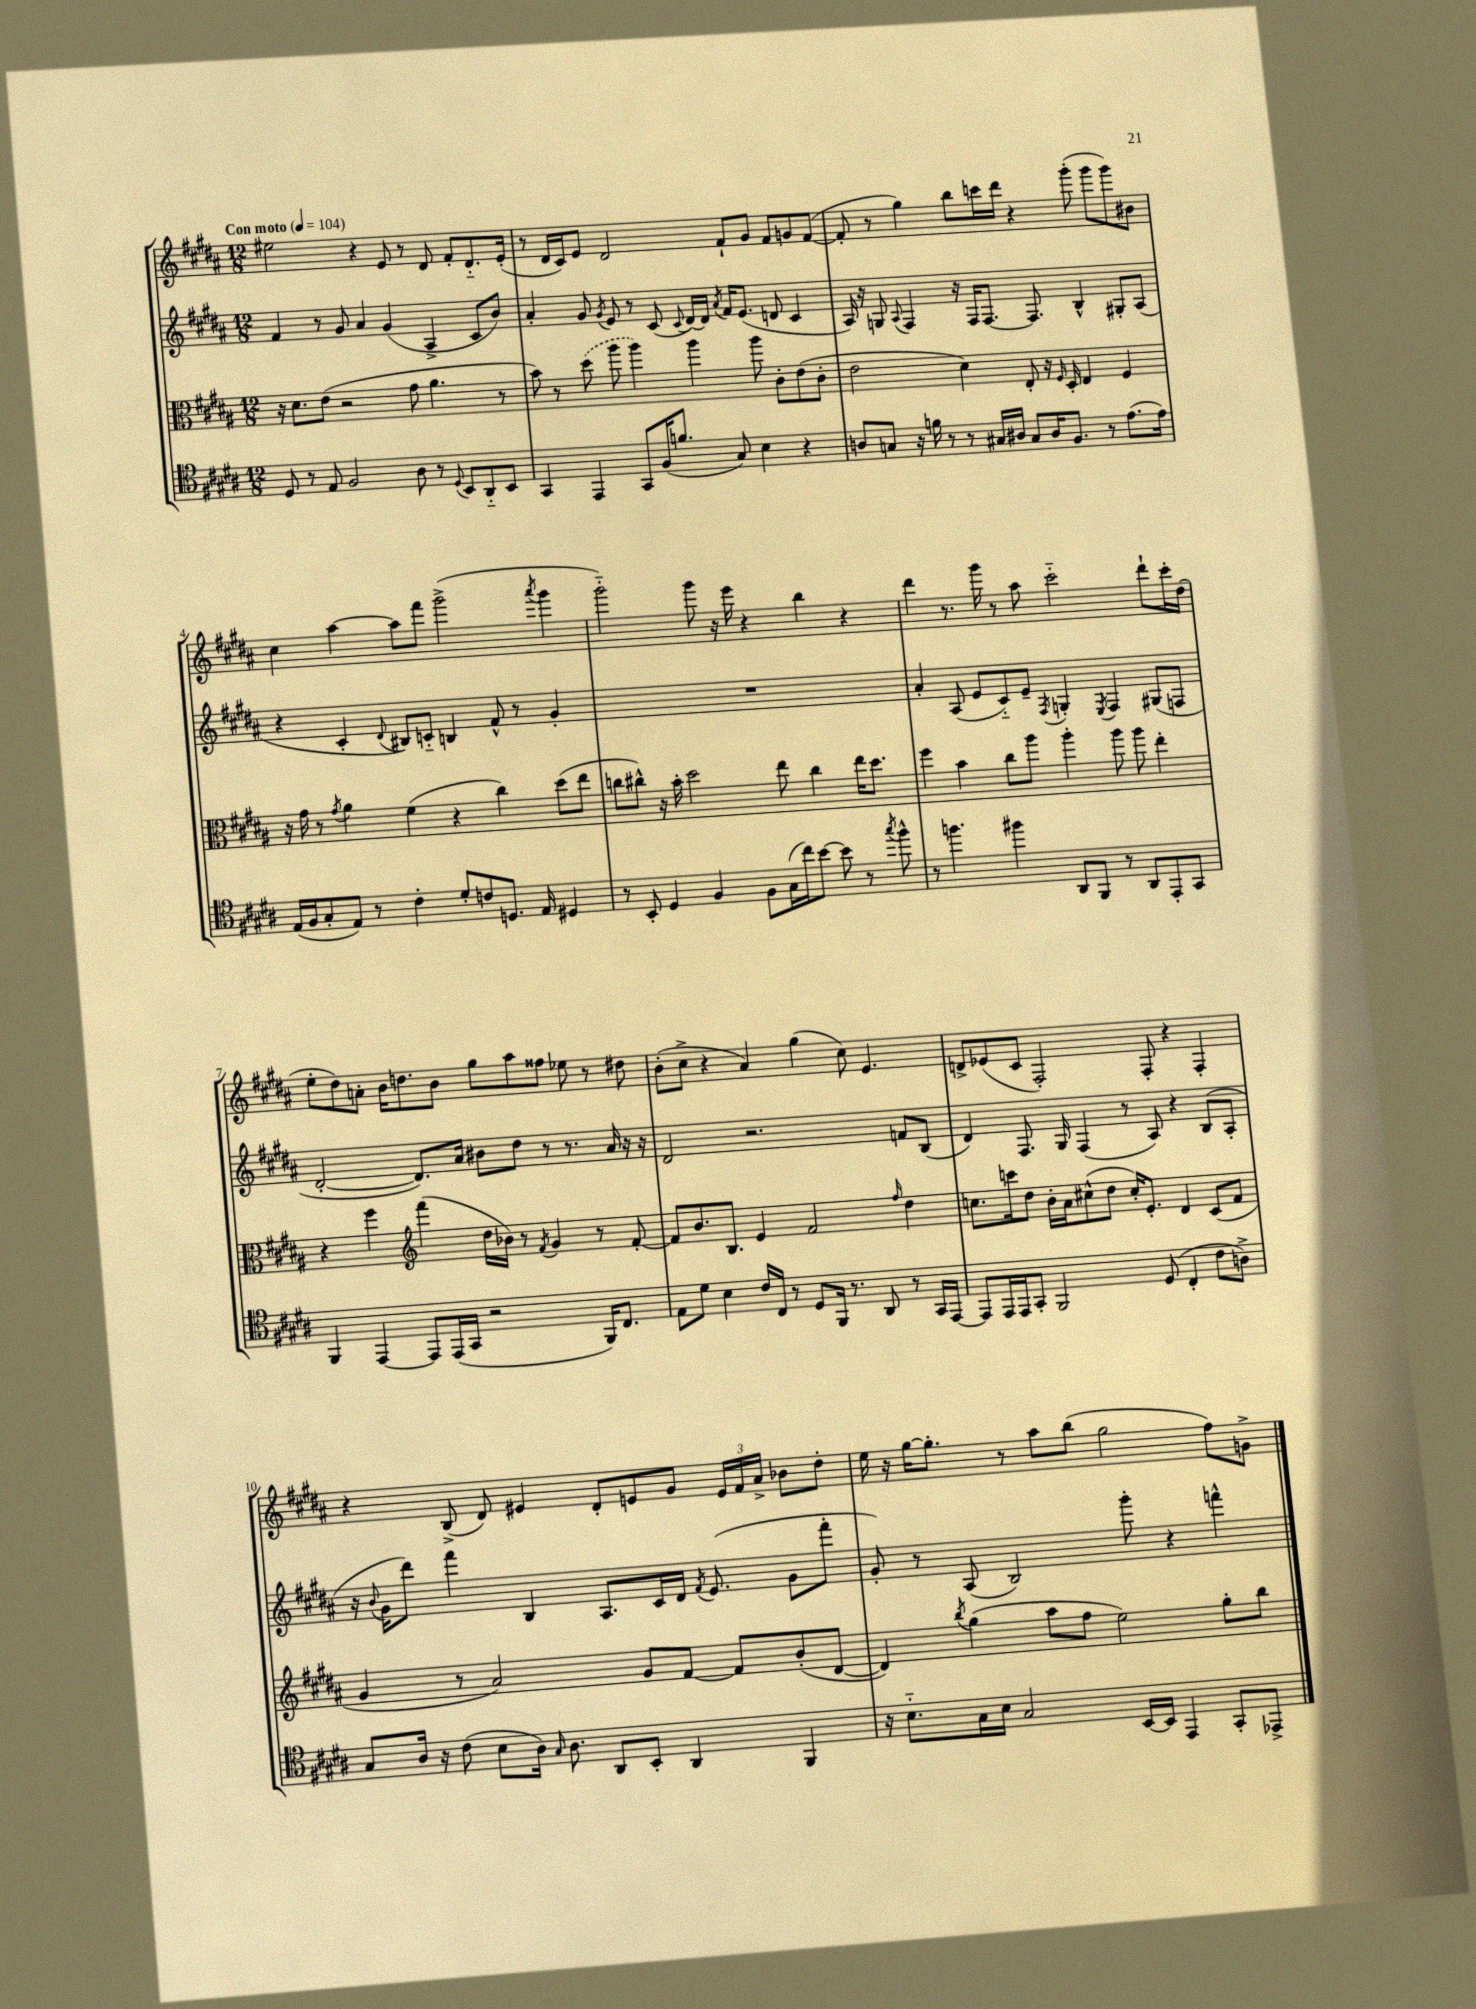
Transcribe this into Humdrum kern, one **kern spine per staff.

**kern	**kern	**kern	**kern
*staff4	*staff3	*staff2	*staff1
*clefC4	*clefC3	*clefG2	*clefG2
*k[f#c#g#d#a#]	*k[f#c#g#d#a#]	*k[f#c#g#d#a#]	*k[f#c#g#d#a#]
*M12/8	*M12/8	*M12/8	*M12/8
*MM104	*MM104	*MM104	*MM104
8D#	16r	4f#	2ee#
.	8.d#	.	.
8r	.	.	.
8E	(8e	8r	.
2F#	2r	8g#	.
.	.	4a#	4r
.	.	(4g#	8e
8A#	8g#	.	8r
8r	4.a#	4A#^	8d#
8qqD#	.	.	.
8BB	.	.	8f#'
8AA#'~	.	8c#	8.d#'~
8BB	8r	8b)	.
.	.	.	(16e'
=	=	=	=
4GG#	8b)	4a#'	8r
.	8r	.	16d#
.	.	.	16c#)
4EE	(8dd#	8g#	8e
.	.	8qg#	.
.	8aa#	8e	2d#
8GG#	4aa#)	8r	.
(16F#	.	(8c#	.
8.f	.	.	.
.	.	8qqc#	.
.	4aa#	[16d#)	.
.	.	16d#]	.
.	.	8qa#	.
8G#)	.	16f#	8f#`
.	.	(8.e	.
4B	8aa#	.	8g#
.	8c#'	8d	8f#
4r	(8e	4c#	8g
.	8c#'	.	([8f#
=	=	=	=
8A	2e	16A#)	8f#']
.	.	16r	.
8G	.	8G	8r
.	.	8qqA#	.
16r	.	4F#	4gg#)
16f	.	.	.
8r	.	.	.
8r	4d#)	16r	8bb
.	.	16F#	.
16G#	.	[8.F#	16ccc
16A#	.	.	16ddd#
8G#	8E'	.	4r
.	.	8.F#]	.
16A#	16r	.	.
.	16qqF#	.	.
8.F#	16D#'	.	.
.	4E	4B^^	(8ggg#'
8r	.	.	8ggg#
(8.e	4F#	8G#'	8ggg#)
.	.	(8A#	8b#
16e)	.	.	.
=	=	=	=
(16E	16r	4r	4cc#
16F#	16g#	.	.
8G#'	8r	.	.
.	8qg#	.	.
8E)	4a#	4c#'	[4aa#
8r	.	.	.
.	.	8qqd#	.
4c#'	(4f#	8B#)	8aa#]
.	.	8c'~	8fff#
8d#'	4r	4B	(2ggg#^
8c	.	.	.
8.D	4cc#)	8f#^^	.
.	.	8r	.
16E	.	.	.
.	.	.	8qaaa#
4D#	(8dd#	4g#'	4ggg#
.	8ee	.	.
=	=	=	=
8r	8cc	1.r	2ggg#'~)
8BB'	8cc#^^)	.	.
4D#	16r	.	.
.	16b'	.	.
.	2dd#	.	.
4F#	.	.	8ggg#
.	.	.	16r
.	.	.	16eee
8F#	.	.	4r
(16G#	8ee	.	.
16cc#)	.	.	.
[8b	4cc#	.	4bb
8b]	.	.	.
8r	16ee	.	4r
.	8.dd#	.	.
8qgg#	.	.	.
8ff#^^	.	.	.
=	=	=	=
8r	4ff#	4a#'	4ddd#
4.ff	.	.	.
.	4b	(8A#	8.r
.	.	8e	.
.	.	.	16ggg#
4ff#	8cc#	8c#'~)	8r
.	8aa#	8e~	8aa#
.	.	8qF#	.
8AA#	4aa#'	4G'	2ccc#'~
8FF#	.	.	.
.	.	8qE	.
8r	8aa#	4F#	.
8AA#	8aa#	.	.
8EE'	4ee'	(8G#	8ddd#`
8GG#	.	8F	16ccc#'
.	.	.	(16dd#
=	=	=	=
4FF#	4r	[2d#'	8ee'
.	.	.	8dd#)
[4EE	4ff#	.	8a'
.	.	.	16b
.	.	.	8.dd
*	*clefG2	*	*
8EE]	(4fff#	8.d#])	.
(16EE	.	.	8b
16GG#	.	16a#	.
2r	16dd#	8b#	8gg#
.	16b-)	.	.
.	8r	8dd#	8aa#
.	8qf#	.	.
.	4g#	8r	8ff##
.	.	8.r	8ee-
16FF#)	8r	.	8r
8.C#	.	16a#	.
.	[8f#'	16r	8dd#
.	.	16r	.
=	=	=	=
8E	8f#]	2d#	(8b'
8d#	8.b	.	8cc#^
4B	.	.	4r
.	8.B	.	.
16c#	4e	2.r	4a#)
16C#	.	.	.
8r	.	.	.
8D#	2f#	.	(4gg#
16FF#	.	.	.
8.r	.	.	.
.	.	.	8cc#)
8AA#	.	.	4.e
.	16qqff#	.	.
8r	4dd#	8f	.
16GG#	.	(8B	.
[16EE	.	.	.
=	=	=	=
8EE]	8.cc	4d#)	8d^
16EE	.	.	(8e-
16EE	16ccc	.	.
8GG#'	8dd#	8.F#	8c#
2FF#	16b'	.	2F#')
.	16a#	16G#	.
.	(8cc#^^	(4F#	.
.	8dd#	.	.
.	16cc#')	8r	.
.	8.e'	.	.
(8D#	.	8A#)	8F#'
4C#'	4d#	4r	4r
8c#	(8c#	(8B	4F#'
8A^)	8f#	8A#'	.
=	=	=	=
8G#	4g#	16r	4r
.	.	8qqb	.
.	.	16g#	.
16A#	.	8ddd#)	.
16r	.	.	.
(8c#	8r	4fff#	(8B^
8B	2a#)	.	8d#)
16A#)	.	4B	4e#
16qqG#	.	.	.
8.A#	.	.	.
8AA#	.	8.A#	8d#'
8BB'	8g#	.	8e
.	.	16c#	.
4AA#	[8f#	16d#	8g#
.	.	8qf#	.
.	.	(8.e	.
.	8f#]	.	24e
.	.	.	24f#
.	.	.	24a#^
4FF#	(8b'	8g#	8b-
.	[8d#	8fff#'	8dd#'
=	=	=	=
16r	4d#])	8g#')	16ee
8.B'~	.	.	16r
.	.	8r	[16gg#
.	.	.	8.gg#']
.	8qbb	.	.
16G#	(4gg#	(8A#	.
16B	.	.	.
2G#	.	2B)	8r
.	8aa#	.	8aa#
.	8ff#	.	(8bb
.	2ee)	.	2gg#
[16BB	.	8ggg#'	.
16BB]	.	.	.
4EE	.	4r	.
8GG#'	8gg#'	4fff^^	8ff#)
8EE-^	8bb	.	8g^
==	==	==	==
*-	*-	*-	*-
